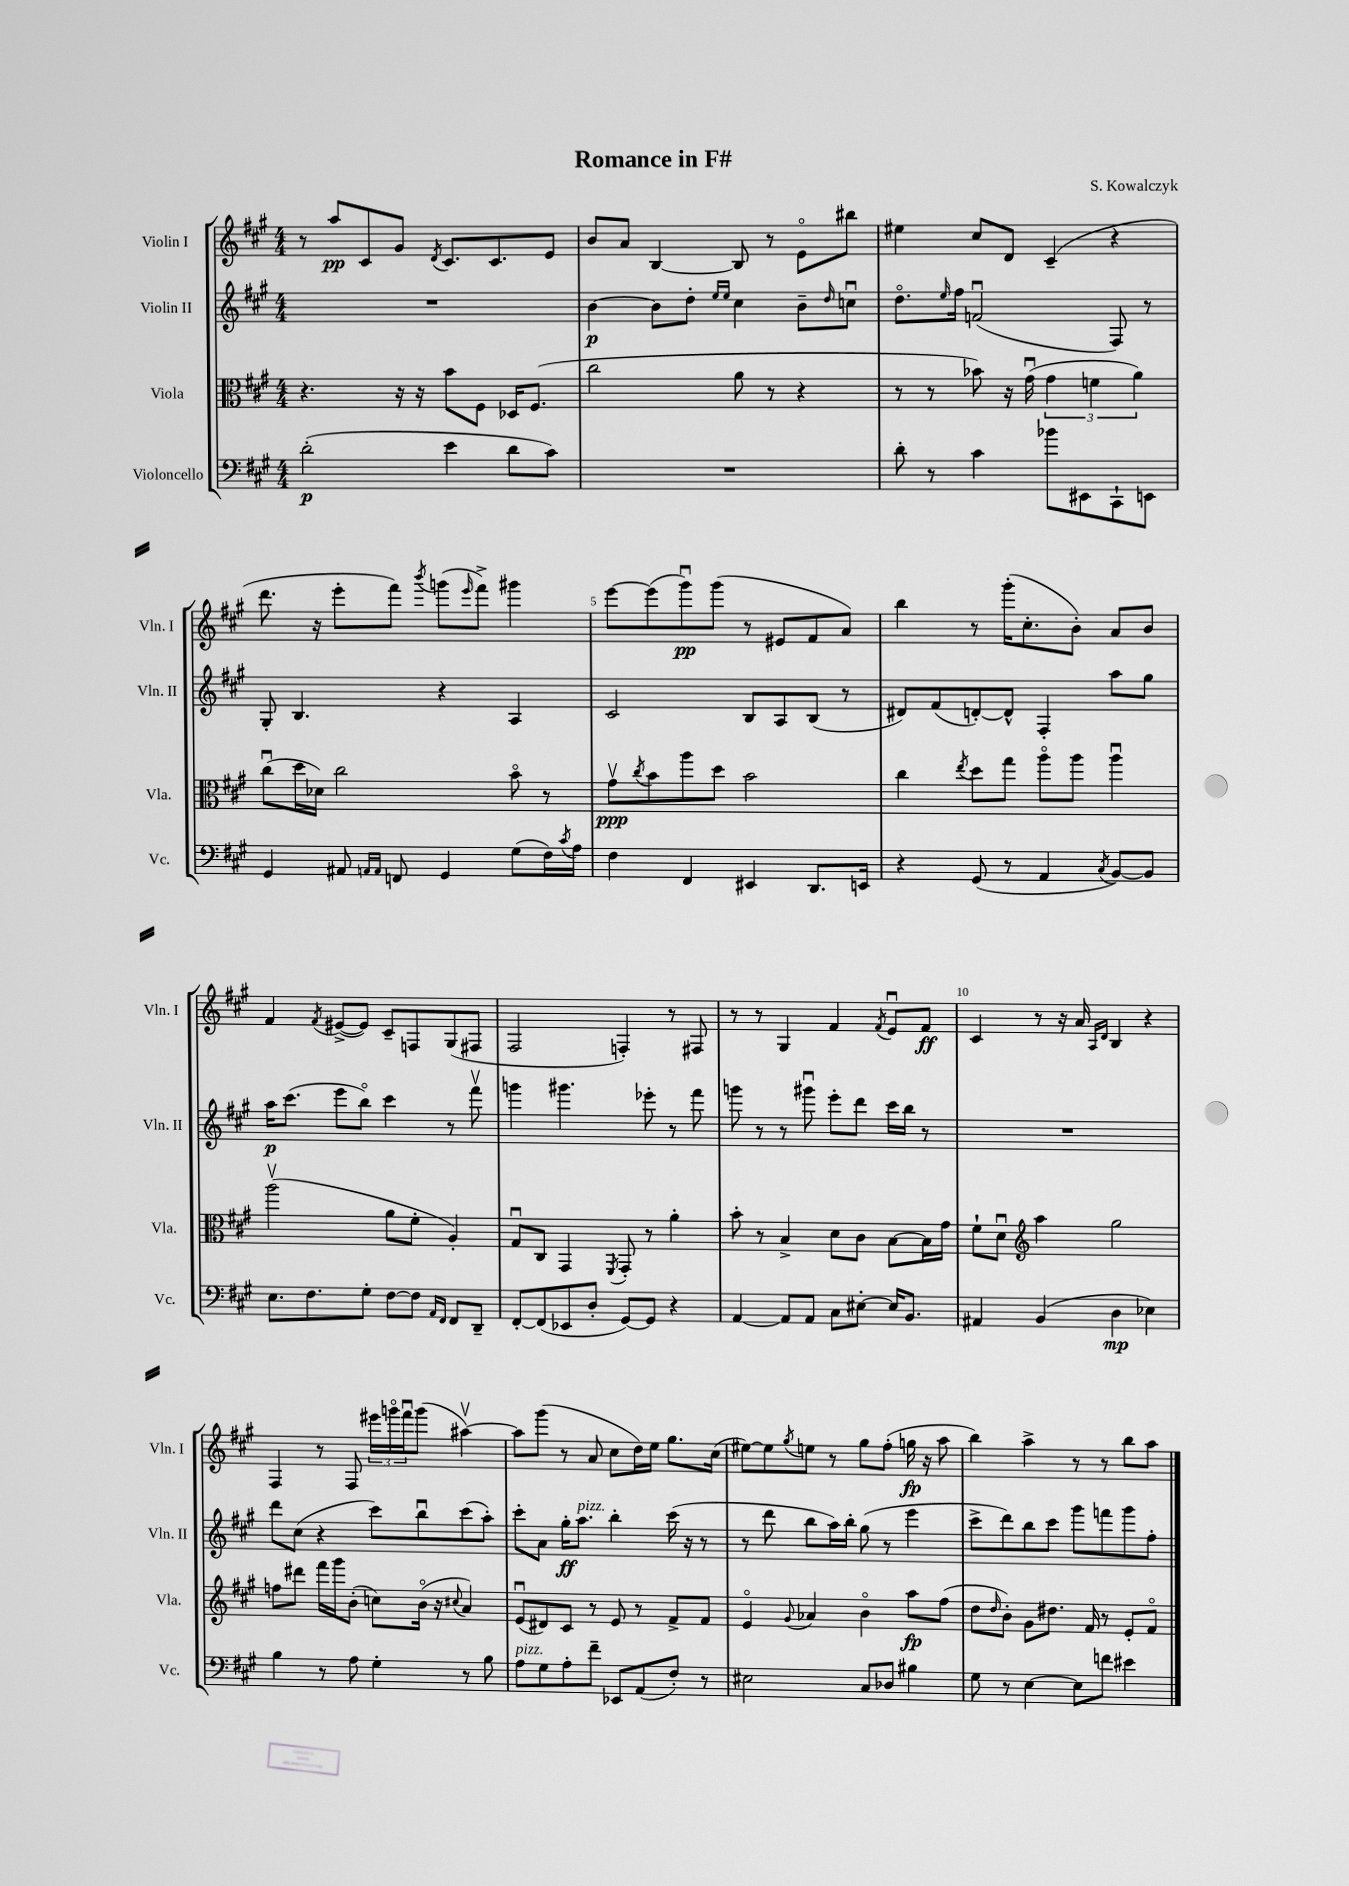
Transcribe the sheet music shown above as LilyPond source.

\header { title = "Romance in F#" composer = "S. Kowalczyk" }
<<
\new StaffGroup <<
\new Staff = "s0" \with { instrumentName = "Violin I" shortInstrumentName = "Vln. I" } {
    \clef treble \key a \major \numericTimeSignature \time 4/4
    r8 a''8\pp cis'8 gis'8 \acciaccatura { d'8 } cis'8. cis'8. e'8 |
    b'8 a'8 b4~ b8 r8 e'8\flageolet bis''8 |
    eis''4 cis''8 d'8 cis'4--( r4 |
    d'''8. r16 e'''8-. fis'''8) \acciaccatura { b'''8 } g'''8( \grace { e'''16 } fis'''8->) gis'''4 |
    e'''8~ e'''8( gis'''8\downbow\pp) gis'''8( r8 eis'8 fis'8 a'8) |
    b''4 r8 gis'''16-.( cis''8.-. b'8-.) a'8 b'8 |
    fis'4 \acciaccatura { fis'8 } eis'8~->( eis'8) cis'8-- f8 gis8( fis8 |
    fis2 f4-.) r8 fis8 |
    r8 r8 gis4 fis'4 \acciaccatura { fis'8 } e'8\downbow fis'8\ff |
    cis'4 r8 r16 a'16 \grace { a16 d'16 } b4 r4 |
    fis4 r8 fis8 \tuplet 3/2 { eis'''16 g'''16\flageolet fis'''16\downbow } g'''8( ais''4~\upbow) |
    ais''8 gis'''8( r8 a'8 cis''8 d''16) e''16 gis''8. cis''16( |
    eis''8~) eis''8 \acciaccatura { gis''8 } e''8 r8 gis''8 fis''8-.( g''16\fp r16 a''8 |
    b''4) a''4-> r8 r8 b''8 a''8 \bar "|." |
}
\new Staff = "s1" \with { instrumentName = "Violin II" shortInstrumentName = "Vln. II" } {
    \clef treble \key a \major \numericTimeSignature \time 4/4
    R1 |
    b'4~\p b'8 d''8-. \grace { e''16 e''16 } cis''4 b'8-- \grace { d''16 } c''8\downbow |
    d''8.\flageolet \grace { e''16 } fis''16 f'2\downbow( fis8) r8 |
    gis8-. b4. r4 a4 |
    cis'2 b8 a8 b8( r8 |
    dis'8) fis'8( d'8~-.) d'8-^ fis4-. a''8 gis''8 |
    a''16\p cis'''8.( e'''8 b''8\flageolet) cis'''4 r8 fis'''8\upbow |
    g'''4 gis'''4. ees'''8-. r8 fis'''8 |
    g'''8 r8 r8 gis'''8\downbow e'''8-. d'''8 cis'''16 b''16 r8 |
    R1 |
    d'''8 cis''8( r4 cis'''8) b''8\downbow cis'''8( a''8-.) |
    cis'''8-. a'8 gis''16-.\ff a''8.^\markup { \italic "pizz." } b''4-. cis'''16( r16 r8 |
    r8 d'''8 b''8 a''16) b''16-. gis''8( r8 e'''4 |
    cis'''8-> d'''8) b''8 cis'''8 gis'''8 f'''8 gis'''8 fis''8-. \bar "|." |
}
\new Staff = "s2" \with { instrumentName = "Viola" shortInstrumentName = "Vla." } {
    \clef alto \key a \major \numericTimeSignature \time 4/4
    r4. r16 r16 b'8 fis8 des16 fis8.( |
    cis''2 a'8 r8 r4 |
    r8 r8 bes'8) r16 gis'16\downbow( \tuplet 3/2 { gis'4 f'4 a'4) } |
    cis''8\downbow( d''16 des'16) cis''2 b'8\flageolet r8 |
    gis'8\upbow\ppp \acciaccatura { cis''8 } b'8 a''8 d''8 b'2 |
    cis''4 \acciaccatura { e''8 } d''8 gis''8 a''8\flageolet a''8 a''4\downbow |
    a''2\upbow( a'8 fis'8-. a4-.) |
    gis8\downbow cis8 gis,4 \acciaccatura { fis,8 } gis,8-. r8 a'4-. |
    b'8-. r8 b4-> d'8 cis'8 b8~ b16 gis'16 |
    fis'8-! d'8\downbow \clef treble a''4 gis''2 |
    f''8 dis'''8 fis'''16 gis'''16 b'8-.( c''8) b'16\flageolet( r16 \appoggiatura { cis''8 } a'4) |
    e'8\downbow( dis'8) cis'8 r8 e'8 r8 fis'8-> fis'8 |
    e'4\flageolet \appoggiatura { gis'8 } aes'4 b'4\flageolet a''8\fp fis''8( |
    d''8 \grace { d''16 } b'8-.) gis'8 dis''8. fis'16 r8 e'8-. fis'8\flageolet \bar "|." |
}
\new Staff = "s3" \with { instrumentName = "Violoncello" shortInstrumentName = "Vc." } {
    \clef bass \key a \major \numericTimeSignature \time 4/4
    d'2-.\p( e'4 d'8 cis'8) |
    R1 |
    d'8-. r8 cis'4 bes'8 eis,8 cis,8-! e,8 |
    gis,4 ais,8 \grace { a,16 a,16 } f,8 gis,4 gis8( fis16) \acciaccatura { cis'8 } a16 |
    fis4 fis,4 eis,4 d,8. e,16 |
    r4 gis,8( r8 a,4 \acciaccatura { cis8 } b,8~) b,8 |
    e8. fis8. gis8-. fis8~ fis8 \grace { a,16 fis,16 } fis,8 d,8-- |
    fis,8~-. fis,8( ees,8 d8-. gis,8~) gis,8 r4 |
    a,4~ a,8 a,8 cis8 eis8~-. eis16 b,8. |
    ais,4 b,4( d4\mp ees4) |
    b4 r8 a8 gis4-. r8 b8 |
    a8^\markup { \italic "pizz." } gis8 a8-. fis'8-- ees,8 a,8( fis8-.) r8 |
    eis2 cis8 des8 bis4 |
    gis8 r8 e4~ e8 f'8 eis'4 \bar "|." |
}
>>
>>
\layout { \context { \Score \override BarNumber.break-visibility = ##(#f #t #t) barNumberVisibility = #(every-nth-bar-number-visible 5) } }
